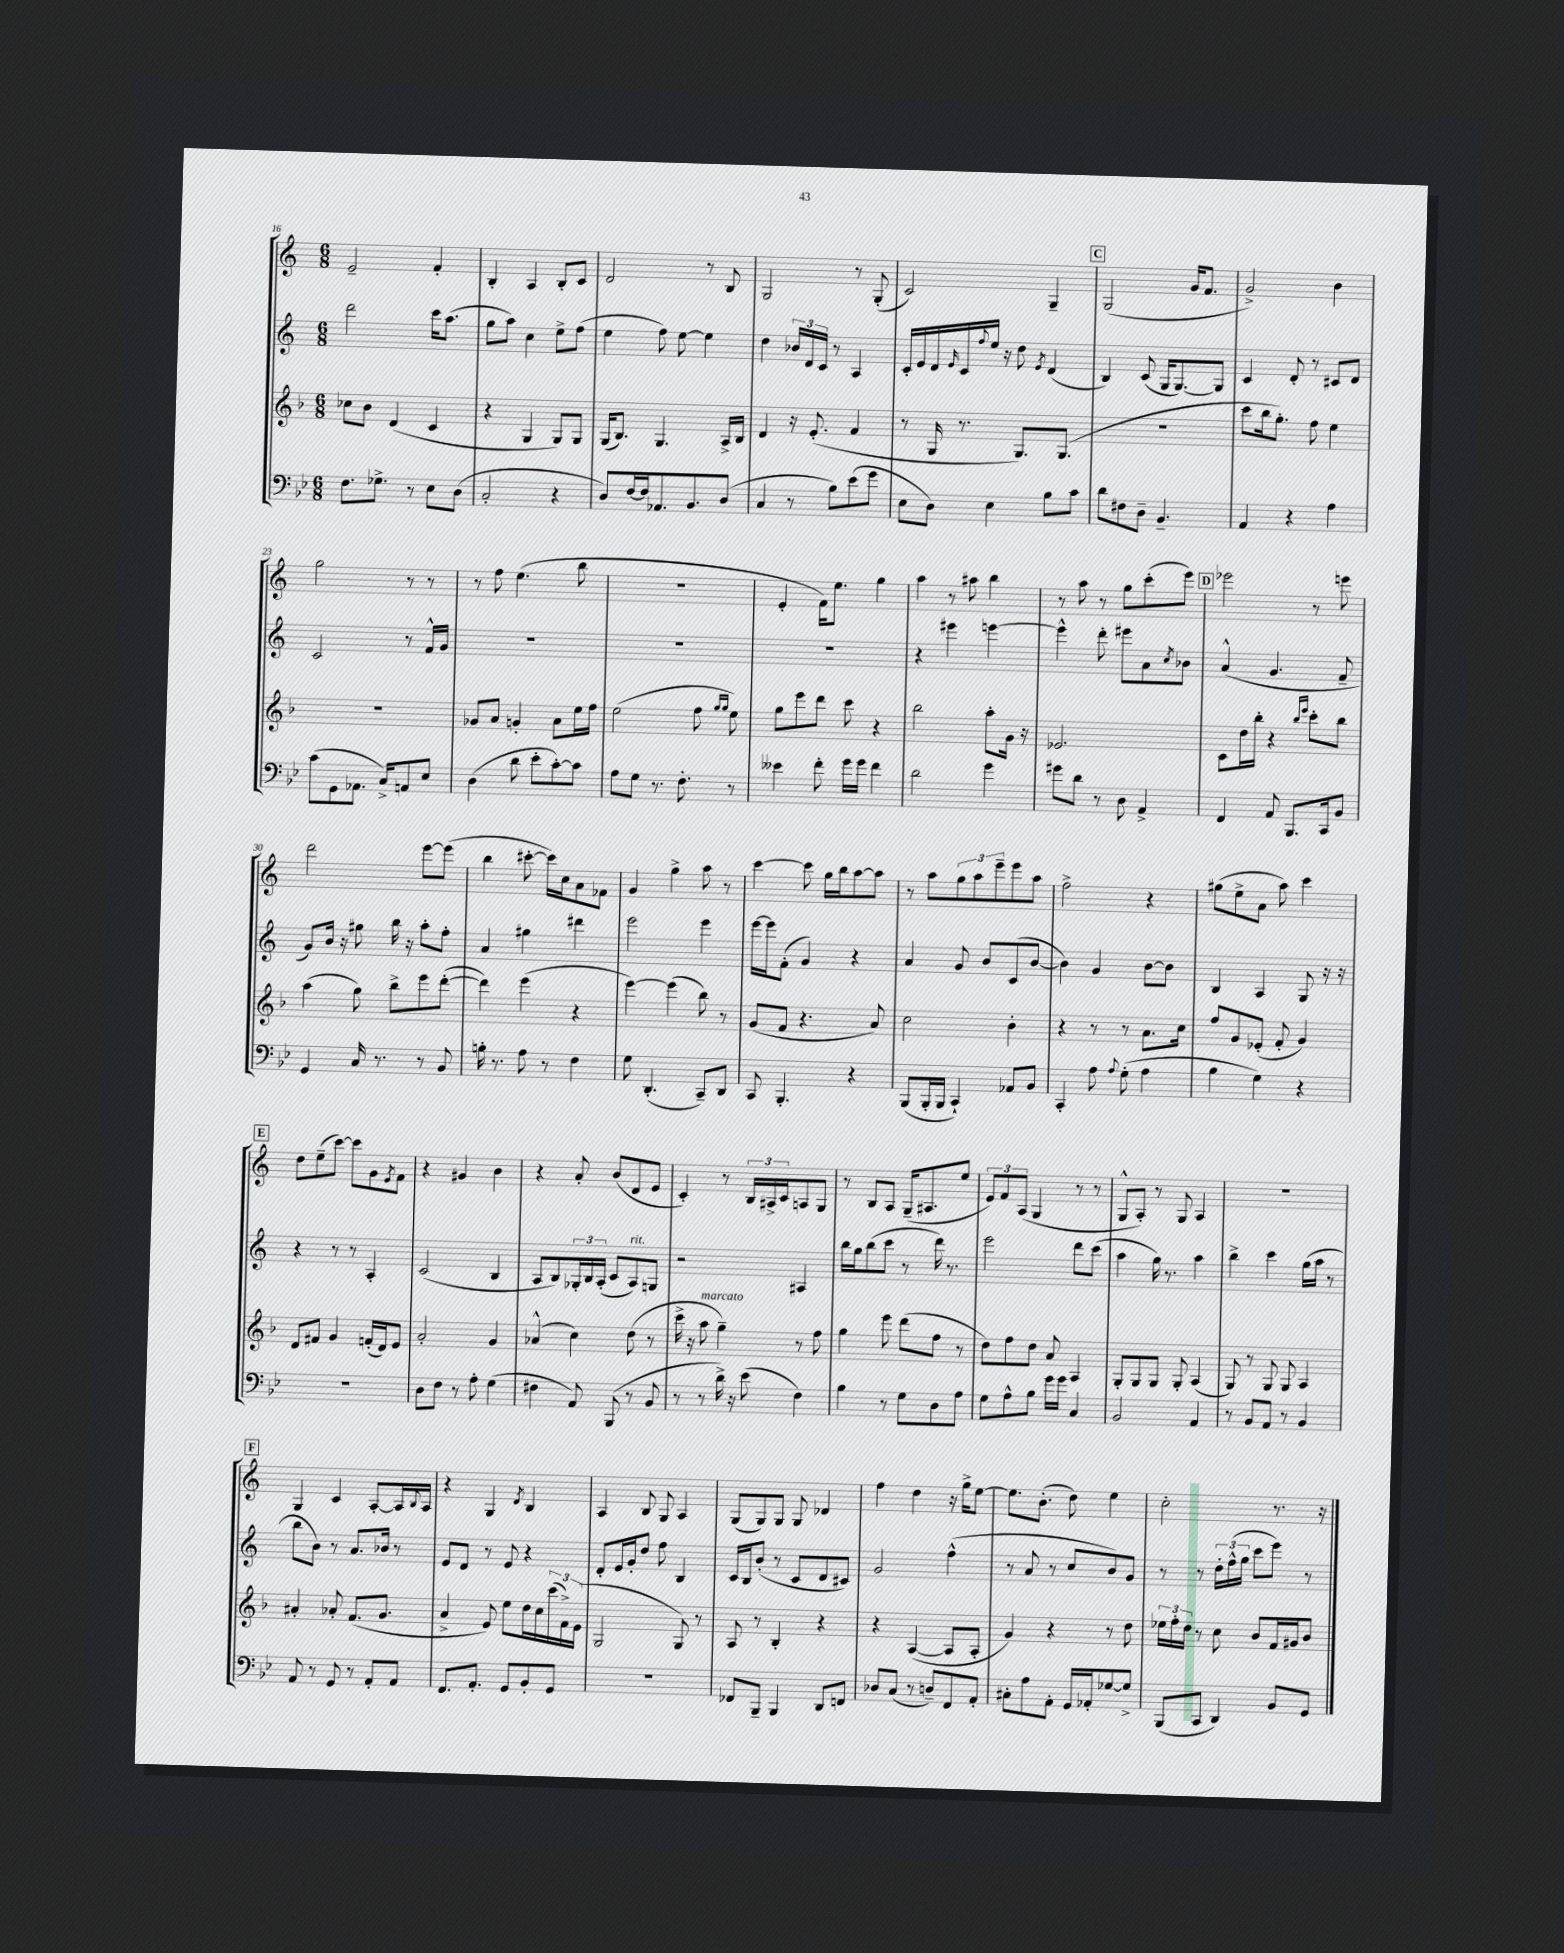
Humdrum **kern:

**kern	**kern	**kern	**kern
*staff4	*staff3	*staff2	*staff1
*clefF4	*clefG2	*clefG2	*clefG2
*k[b-e-]	*k[b-]	*k[]	*k[]
*M6/8	*M6/8	*M6/8	*M6/8
8.F	8cc-	2ddd	2e~
.	8b-	.	.
8.G-^	.	.	.
.	(4d	.	.
8r	.	.	.
8E-	4c	16ccc	4f'
.	.	(8.aa	.
(8D	.	.	.
=	=	=	=
2C'	4r	8gg	4B'
.	.	8aa)	.
.	4G	4cc	4A
4r	8G)	8ee^	8B'
.	8G	(8ff	8c
=	=	=	=
8D)	(16G	4ee	2d
.	8.B-)	.	.
[16F	.	.	.
16F]	.	.	.
8.AA-	4.G	8ff)	.
.	.	[8ee	.
8.BB-	.	.	.
.	.	4ee]	8r
(8D	16A^	.	8B
.	16B-	.	.
=	=	=	=
4C	4d	4dd	2G
8r	16r	24b-	.
.	.	24d	.
.	(8.e'	.	.
.	.	24c	.
8B-)	.	8r	.
(8e-	4f	4A	8r
8g	.	.	(8G'
=	=	=	=
8E-	8r	16c'	2c)
.	.	16e	.
8D)	16G	16d	.
.	.	16qqe	.
.	8.r	16c	.
.	.	8qqff	.
4E-	.	16ee	.
.	.	16r	.
.	8.G)	8dd	.
.	.	8qe	.
8B-	.	(4d	4G~
.	(8.G	.	.
8c	.	.	.
=	=	=	=
8d	2.r	4B)	(2G
8F#	.	.	.
8D~	.	(8c	.
4.BB-~	.	16G	.
.	.	[8.G)	.
.	.	.	16g
.	.	.	8.f
.	.	8G]	.
=	=	=	=
4AA	8ccc	4c	2g^)
.	16bb-	.	.
.	8.gg')	.	.
4r	.	8d'	.
.	8ff	8r	.
4A	4ee	8c#	4b
.	.	8d	.
=	=	=	=
(8c	2.r	2c	2gg
8GG	.	.	.
8.AA-	.	.	.
16C^)	.	.	.
8AA	.	8r	8r
8E-	.	16f^^	8r
.	.	16g	.
=	=	=	=
(4D	8g-	2.r	8r
.	8a	.	8ff
8d	4g'	.	(4.ee
8e-'	.	.	.
[8c')	8a	.	.
8c]	16ee	.	8bb
.	16ff	.	.
=	=	=	=
8A	(2ee	2.r	2.r
8G	.	.	.
8.r	.	.	.
8.F'	.	.	.
.	8ff	.	.
.	16qqgg	.	.
.	16qqgg	.	.
8r	8ee)	.	.
=	=	=	=
4e--	8gg	2.r	4e'
.	8eee	.	.
8f'	8ddd	.	16f)
.	.	.	8.ee
16g	8ccc	.	.
16g	.	.	.
4f	4r	.	4gg
=	=	=	=
2d	2bb-	4r	4aa
.	.	4eee#	8r
.	.	.	8aa#
4g	8aa'	[4eee	4bb
.	16g	.	.
.	16r	.	.
=	=	=	=
8g#	2.e-	4eee^^]	8r
8d	.	.	8aa
8r	.	8ddd'	8r
8D	.	8eee#	8gg
4AA^	.	8a	(8ccc'
.	.	8qcc	.
.	.	8b-	8eee)
=	=	=	=
4FF	8c	(4a^^	2eee-
.	16dd	.	.
.	16bb-'	.	.
8AA	4r	4.g	.
8.BBB-	.	.	.
.	16qqbb-	.	.
.	16qqeee	.	.
.	8ccc'	.	8r
16CC	.	.	.
8BB-	8bb-	8f~	8eee
=	=	=	=
4GG	(4aa	8g)	2ddd
.	.	16b	.
.	.	16r	.
16C	8gg)	8gg#	.
8.r	.	.	.
.	8bb-^	16bb	.
.	.	16r	.
8r	8eee	8aa'	[8eee
8BB-	([8ddd'	8ff'	(8eee]
=	=	=	=
16B'	4ddd])	4a	4bb
8.r	.	.	.
8A	(4eee	4gg#	[8ccc#'
8r	.	.	16ccc#])
.	.	.	16cc
4F	4r	4ddd#	8a
.	.	.	8f-
=	=	=	=
8G	[4eee)	2eee	4g
(4.DD'	.	.	.
.	(4eee]	.	4gg^
8CC~)	8bb-)	4eee	8aa
8DD	8r	.	8r
=	=	=	=
8CC	(8g	[16eee	[4ccc
.	.	16eee]	.
4.BBB-'	8f	(8f'	.
.	4.r	4g)	8ccc]
.	.	.	16gg
.	.	.	16bb
4r	.	4r	[8aa
.	8a)	.	8aa]
=	=	=	=
(8BBB-	2cc	4a	8r
16BBB-'	.	.	8aa
16BBB-	.	.	.
4CC`)	.	8g	12gg
.	.	.	12aa
.	.	8b	.
.	.	.	12eee~
8AA-	4b-'	(8c	8eee
8BB-	.	[8b	8aa
=	=	=	=
4CC'	4r	4b])	2ff^
8A	8r	4g	.
8qqA	.	.	.
(8G'	8r	.	.
4A	8.a	[8b	4r
.	.	8b]	.
.	16cc	.	.
=	=	=	=
4B-	8ff	4B	(8gg#
.	8g	.	8ee^
4G)	(8e-'	4A	8a
.	8f'	.	8aa)
4r	4g)	8G	4ccc
.	.	16r	.
.	.	16r	.
=	=	=	=
2.r	8d	4r	8dd
.	8f#	.	(8ee~
.	4g	8r	[8ccc)
.	.	8r	8ccc]
.	(16f'	4A'	8g
.	16d)	.	.
.	.	.	8qe
.	8e	.	8f
=	=	=	=
8D	2a'	(2c	4r
8F	.	.	.
8r	.	.	4g#
8A'	.	.	.
(4G	4g	4B	4b
=	=	=	=
4F#	(4a-^^	8A	4r
.	.	8B)	.
8AA)	4cc)	24G-'	8a'
.	.	24B	.
.	.	(24A'	.
(8BBB-	.	8c	(8b
8r	(8dd	8A)	8d
8BB-	8r	8G	8e
=	=	=	=
8r	16ccc^	2r	4c')
.	16r	.	.
8r	8aa	.	.
16d^)	4gg~)	.	8r
16r	.	.	.
(8e-	.	.	24B
.	.	.	24A#^
.	.	.	24c
4F)	8r	4A#	8A
.	8ff	.	8G
=	=	=	=
4B-	4gg	16bb	8r
.	.	16gg	.
.	.	(8bb	8B
8r	8eee	8ccc	8A
8G	(8ddd	8r	(16G~
.	.	.	8.A#
8D	8ff	16ddd)	.
.	.	8.r	.
8A	8r	.	8ee
=	=	=	=
8G	8dd)	2eee	12e)
.	.	.	12f
8A^^	8ff	.	.
.	.	.	(12A
8B-	8dd	.	4G
16g	8a	.	.
16g	.	.	.
4C	4A	8ddd	8r
.	.	(8ccc	8r
=	=	=	=
2BB-	8G'	4aa	8G^^
.	8G	.	8A')
.	8G	16gg)	8r
.	.	8.r	.
.	8G'	.	8G
4AA	(4A	4aa	4A
=	=	=	=
8r	8G)	4bb^	2.r
8BB-	8r	.	.
8AA	8G	4ccc	.
8r	8G	.	.
4BB-	4A	(16gg	.
.	.	16aa	.
.	.	8r	.
=	=	=	=
8AA	4a#'	8bb	4G
8r	.	8b)	.
8GG	8a-'	8r	4c
8r	(8.f	8.a	.
8AA'	.	.	[8A'
.	8.g	16b-	.
8AA	.	8r	16A]
.	.	.	8qqB
.	.	.	16A
=	=	=	=
8.FF	4a^	8e	4r
.	.	8d	.
8.AA'	.	.	.
.	8e)	8r	4G
8GG	8ee	8e	.
.	.	.	8qd
8BB-'	16dd	4r	4B
.	16cc	.	.
8GG	(24ccc	.	.
.	24f^)	.	.
.	(24e	.	.
=	=	=	=
2.r	2G	8d'	4A
.	.	16e	.
.	.	16g'	.
.	.	8dd	8B
.	.	8ff	8G
.	8G)	4B	4A
.	8r	.	.
=	=	=	=
8FF-	8A	16c	(8G
.	.	16B	.
8BBB-~	8r	(8b'	8G)
4BBB-	4B-'	8r	8G
.	.	8c	8G
8DD	4r	8d	4d-
8FF	.	8c#)	.
=	=	=	=
8D-	4r	2g	4ff
(8C	.	.	.
8r	([4A	.	4dd
8D~)	.	.	.
8FF	8A]	(4ff^^	16r
.	.	.	16gg^
8AA'	8A'	.	[8ee
=	=	=	=
8C#'	4g)	8r	8.ee]
8A	.	8a	.
.	.	.	(8.b'
8AA'	4r	8r	.
16GG	.	8cc	8dd)
16AA-'	.	.	.
[8G-	8r	8b)	4ee
8G-^]	8dd	8g	.
=	=	=	=
(8BBB-	24ee-	8r	2cc'
.	24ff'	.	.
.	24dd	.	.
8CC	8r	8r	.
4DD)	8cc	24dd'	.
.	.	(24ff^^	.
.	.	24gg	.
.	8b-	8ccc	.
8BB-	16f	8eee)	8.r
.	16g#	.	.
8GG	8b-	8r	.
.	.	.	16r
==	==	==	==
*-	*-	*-	*-
